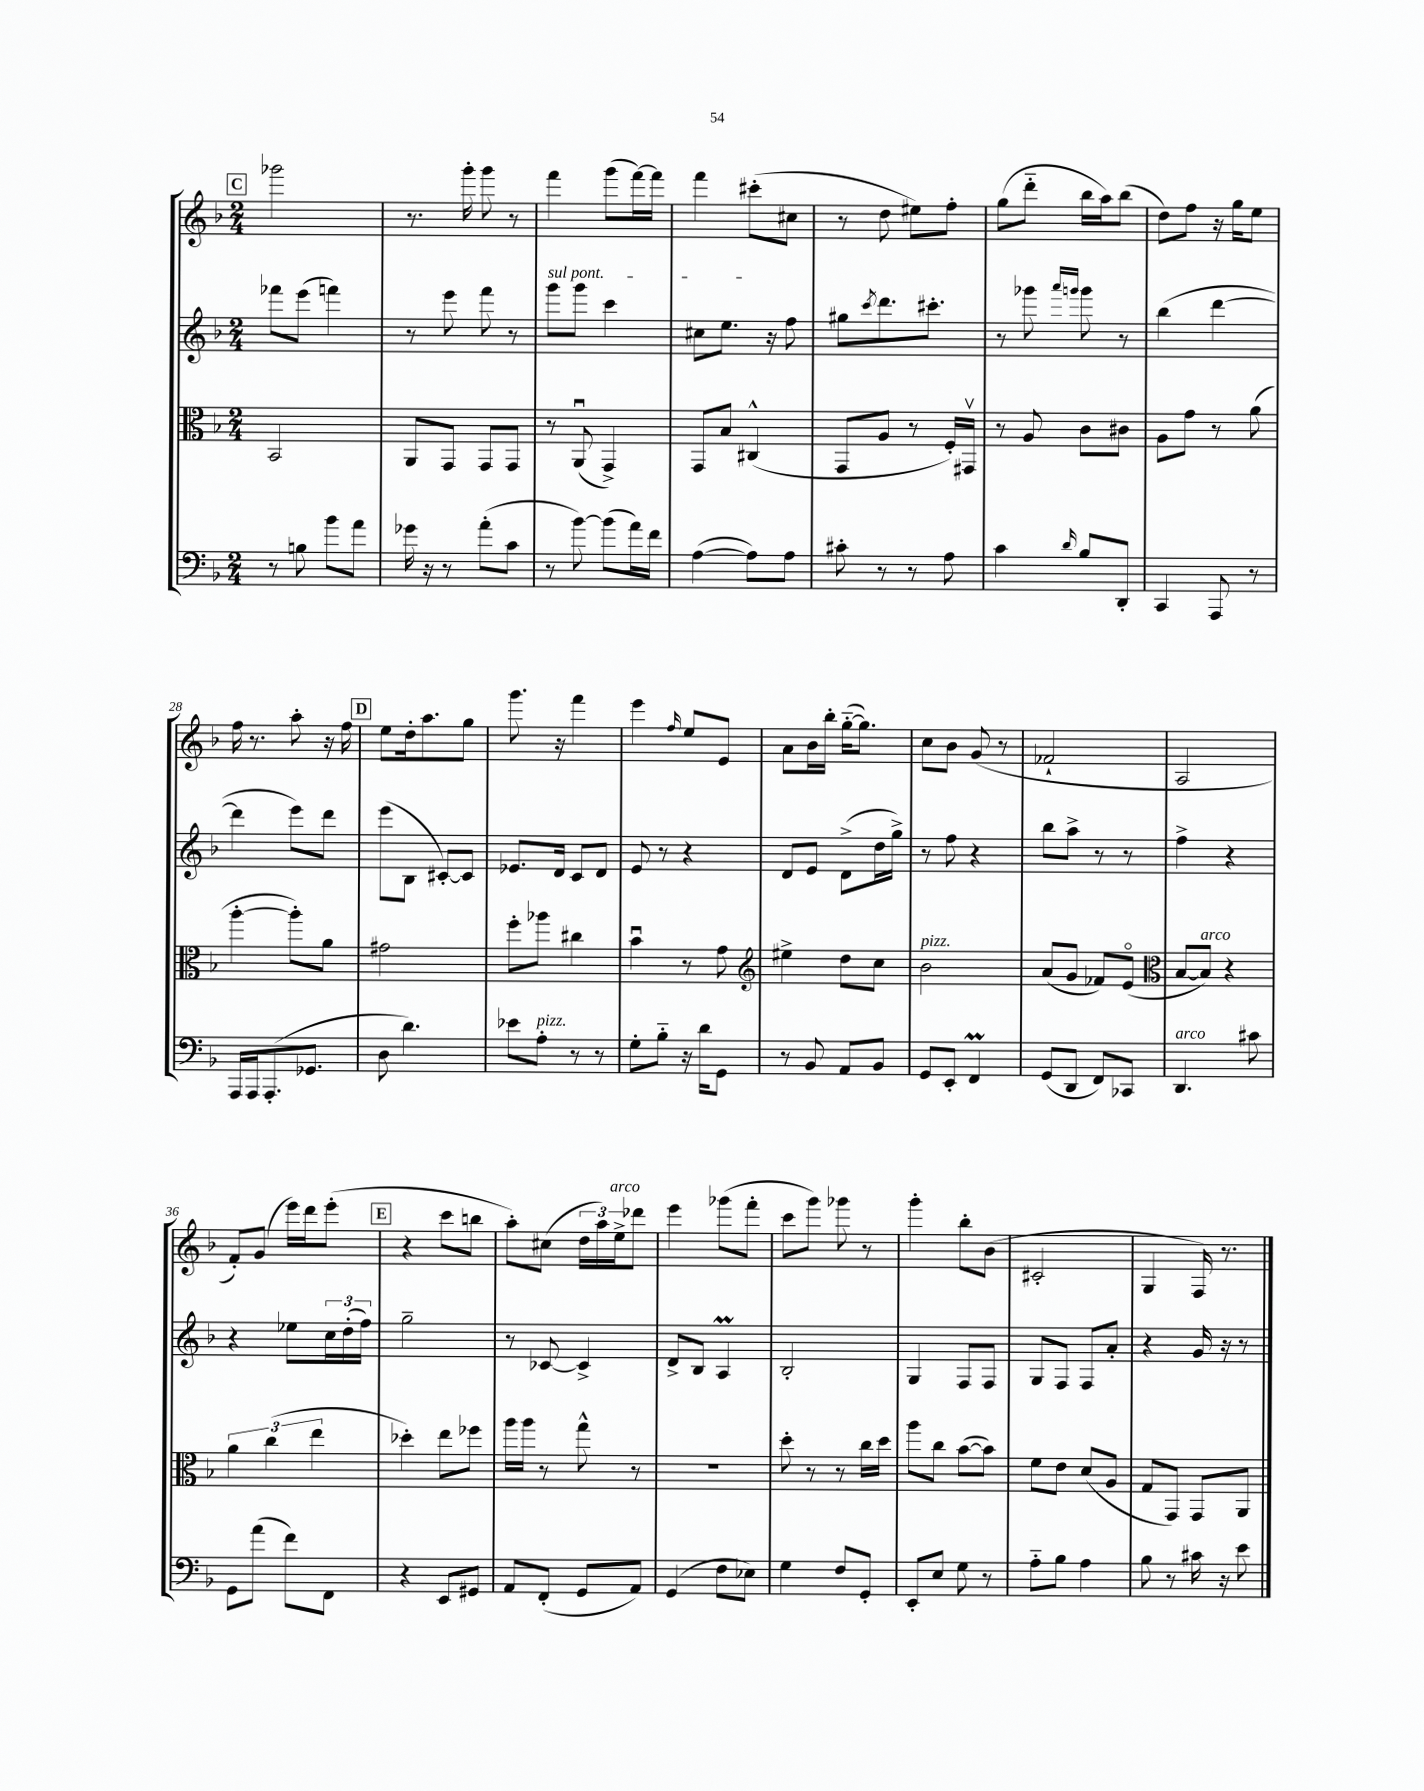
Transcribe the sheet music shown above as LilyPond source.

<<
\new StaffGroup <<
\new Staff = "s0" {
    \clef treble \key f \major \numericTimeSignature \time 2/4
    \mark \markup { \box "C" } ges'''2 |
    r8. g'''16-. g'''8 r8 |
    f'''4 g'''8( f'''16~) f'''16 |
    f'''4 cis'''8-.( cis''8 |
    r8 d''8 eis''8) f''8-. |
    g''8( d'''8-_ bes''16 a''16) bes''8( |
    d''8) f''8 r16 g''16 e''8 |
    f''16 r8. a''8-. r16 f''16 |
    \mark \markup { \box "D" } e''8 d''16-. a''8. g''8 |
    g'''8. r16 f'''4 |
    e'''4 \grace { f''16 } e''8 e'8 |
    a'8 bes'16 bes''16-. g''16~-_( g''8.) |
    c''8 bes'8 g'8( r8 |
    fes'2-! |
    a2 |
    f'8-.) g'8( e'''16) d'''16 e'''8-.( |
    \mark \markup { \box "E" } r4 c'''8 b''8 |
    a''8-.) cis''8( \tuplet 3/2 { d''16 a''16) e''16->^\markup { \italic "arco" } } des'''8 |
    e'''4 ges'''8( f'''8-. |
    c'''8 g'''8) ges'''8 r8 |
    g'''4-. bes''8-. bes'8( |
    cis'2-. |
    g4 f16) r8. \bar "|." |
}
\new Staff = "s1" {
    \clef treble \key f \major \numericTimeSignature \time 2/4
    \mark \markup { \box "C" } fes'''8 e'''8( f'''4) |
    r8 e'''8 f'''8 r8 |
    \once \override TextSpanner.bound-details.left.text = \markup { \italic "sul pont." } g'''8\startTextSpan g'''8 c'''4 |
    cis''8 e''8.\stopTextSpan r16 f''8 |
    gis''8 \acciaccatura { c'''8 } d'''8. cis'''8.-. |
    r8 ges'''8 \grace { a'''16 g'''16 } g'''8 r8 |
    bes''4( d'''4~ |
    d'''4 e'''8) d'''8 |
    \mark \markup { \box "D" } e'''8( bes8 cis'8~-.) cis'8 |
    ees'8. d'16 c'8 d'8 |
    e'8 r8 r4 |
    d'8 e'8 d'8->( d''16 g''16->) |
    r8 f''8 r4 |
    bes''8 a''8-> r8 r8 |
    f''4-> r4 |
    r4 ees''8 \tuplet 3/2 { c''16 d''16-.( f''16) } |
    \mark \markup { \box "E" } g''2-- |
    r8 ces'8~ ces'4-> |
    d'8-> bes8 a4\prall |
    bes2-. |
    g4 f8 f8 |
    g8 f8 f8 a'8-. |
    r4 g'16 r16 r8 \bar "|." |
}
\new Staff = "s2" {
    \clef alto \key f \major \numericTimeSignature \time 2/4
    \mark \markup { \box "C" } bes,2 |
    a,8 g,8 g,8 g,8 |
    r8 a,8\downbow( g,4->) |
    g,8 bes8 cis4-^( |
    g,8 a8 r8 f16-.) gis,16\upbow |
    r8 a8 c'8 cis'8 |
    a8 g'8 r8 a'8( |
    a''4~-. a''8-.) a'8 |
    \mark \markup { \box "D" } gis'2 |
    f''8-. aes''8 cis''4 |
    bes'4\downbow r8 g'8 |
    \clef treble eis''4-> d''8 c''8 |
    bes'2^\markup { \italic "pizz." } |
    a'8( g'8 fes'8) e'8\flageolet( |
    \clef alto bes8~ bes8^\markup { \italic "arco" }) r4 |
    \tuplet 3/2 { a'4 c''4( e''4 } |
    \mark \markup { \box "E" } des''4-.) e''8 fes''8 |
    a''16 a''16 r8 g''8-^ r8 |
    r2 |
    d''8-. r8 r8 c''16 d''16 |
    a''8 c''8 bes'8~( bes'8) |
    f'8 e'8 d'8( a8 |
    g8 g,8) g,8 a,8 \bar "|." |
}
\new Staff = "s3" {
    \clef bass \key f \major \numericTimeSignature \time 2/4
    \mark \markup { \box "C" } r8 b8 bes'8 a'8 |
    ges'16 r16 r8 a'8-.( c'8 |
    r8 bes'8~) bes'8( a'16) f'16 |
    a4~( a8) a8 |
    cis'8-. r8 r8 a8 |
    c'4 \grace { d'16 } bes8 d,8-. |
    c,4 a,,8 r8 |
    a,,16 a,,16 a,,8.-.( ges,8. |
    \mark \markup { \box "D" } d8 d'4.) |
    ees'8 a8-.^\markup { \italic "pizz." } r8 r8 |
    g8-. bes8-_ r16 d'16 g,8 |
    r8 bes,8 a,8 bes,8 |
    g,8 e,8-. f,4\prall |
    g,8( d,8 f,8) ces,8 |
    d,4.^\markup { \italic "arco" } cis'8 |
    g,8 a'8( f'8) f,8 |
    \mark \markup { \box "E" } r4 e,8 gis,8 |
    a,8 f,8-.( g,8 a,8) |
    g,4( f8 ees8) |
    g4 f8 g,8-. |
    e,8-. e8 g8 r8 |
    a8-_ bes8 a4 |
    bes8 r8 cis'16 r16 e'8 \bar "|." |
}
>>
>>
\layout { \context { \Score currentBarNumber = #21 } }
